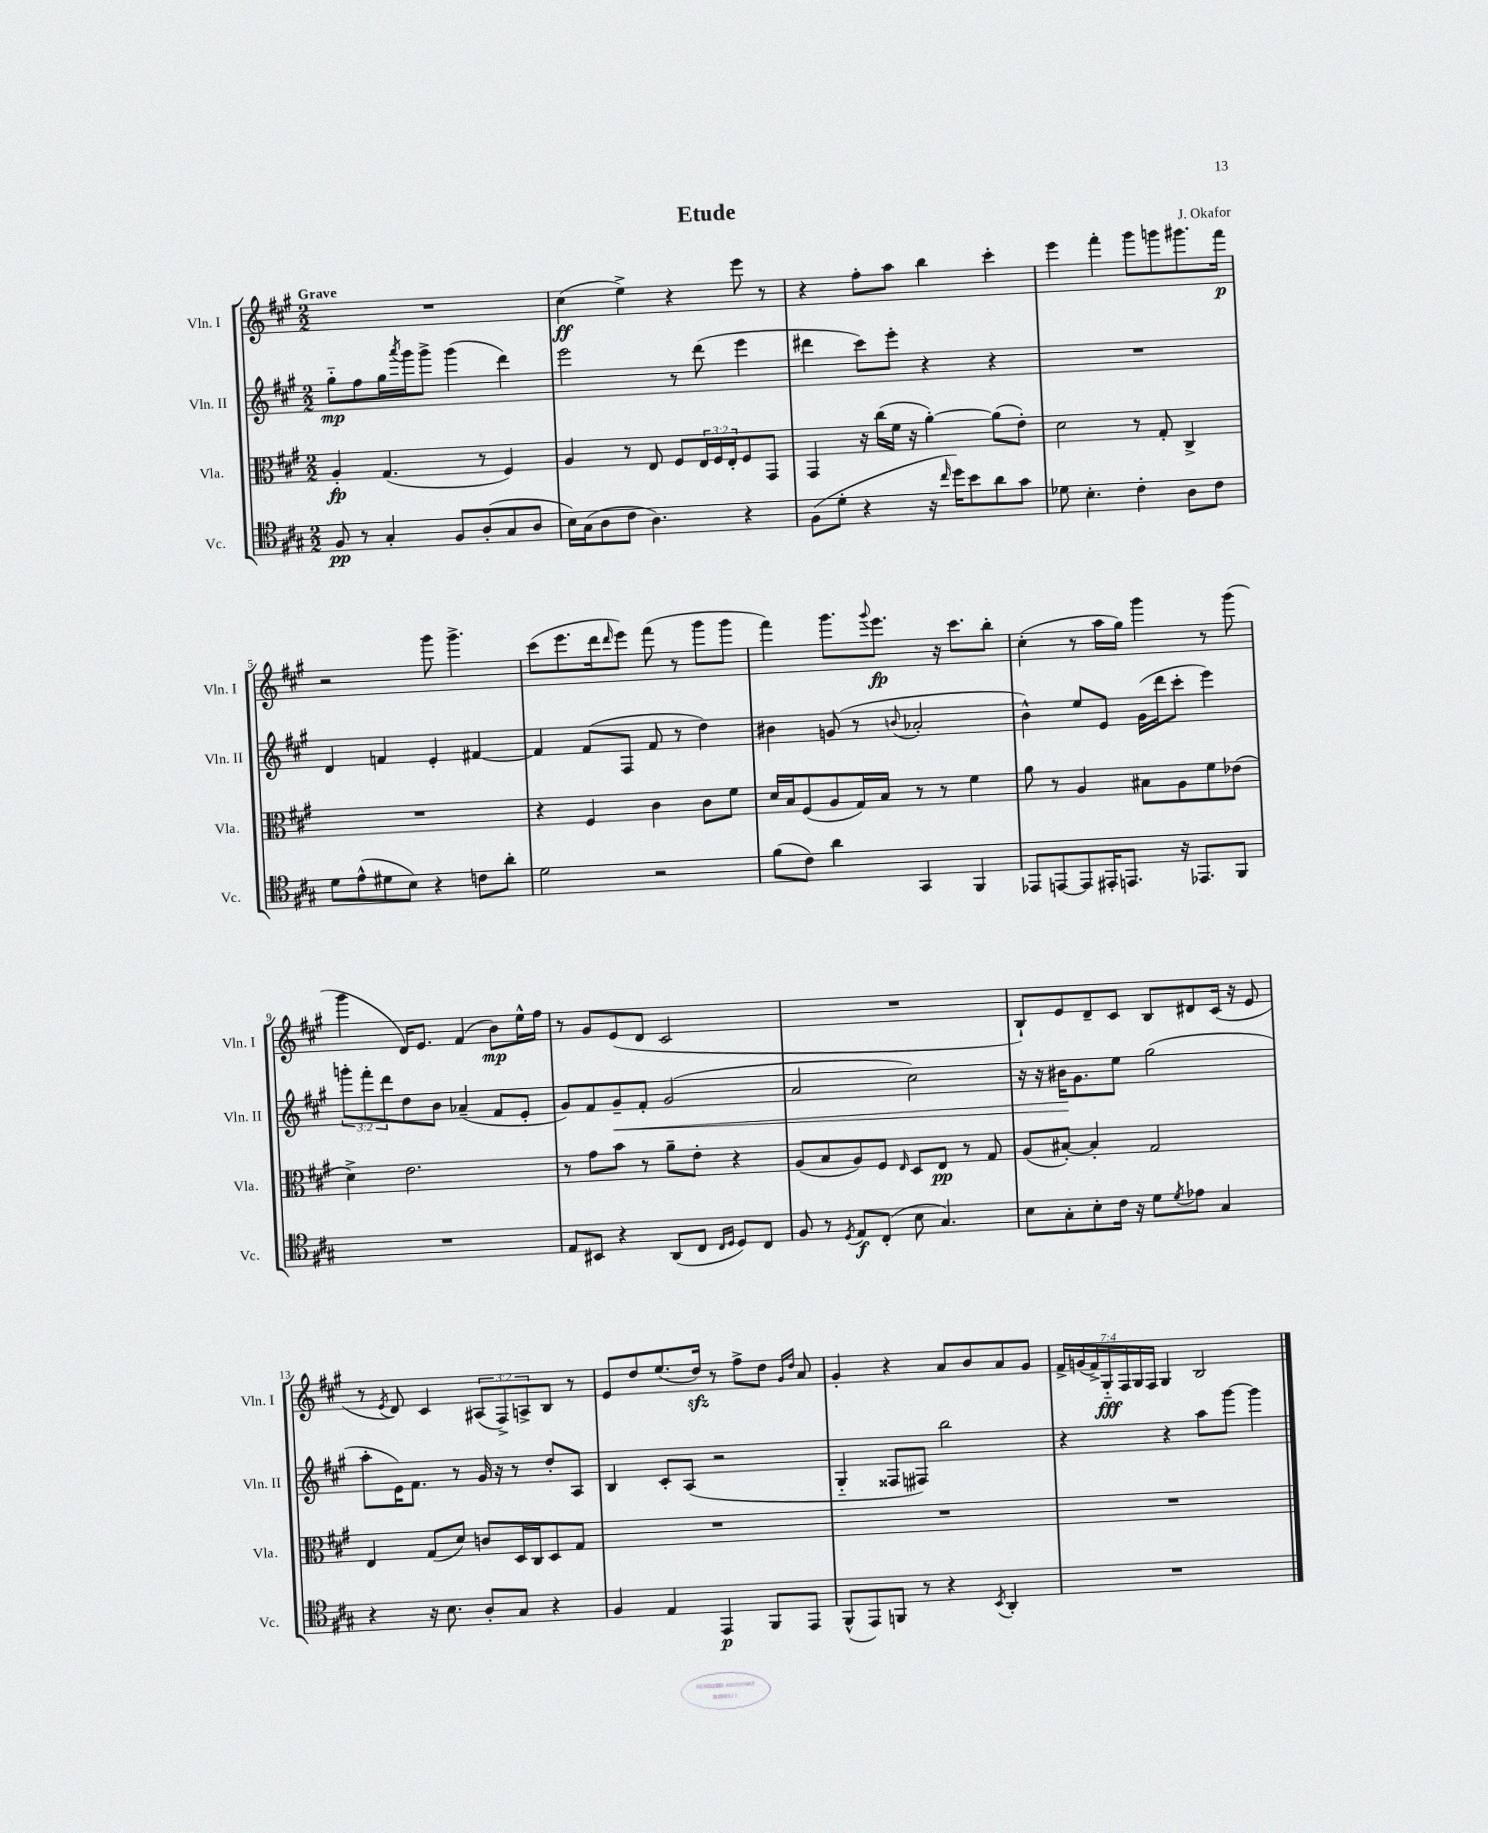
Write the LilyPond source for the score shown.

\header { title = "Etude" composer = "J. Okafor" }
<<
\new StaffGroup <<
\new Staff = "s0" \with { instrumentName = "Vln. I" shortInstrumentName = "Vln. I" } {
    \clef treble \key a \major \numericTimeSignature \time 2/2 \override Staff.TupletNumber.text = #tuplet-number::calc-fraction-text \tempo "Grave"
    R1 |
    cis''4\ff( e''4->) r4 e'''8 r8 |
    r4 fis''8-. a''8 b''4 cis'''4-. |
    e'''4 fis'''4-. gis'''8 g'''8 gis'''8. fis'''16\p |
    r2 gis'''8 gis'''4.-> |
    cis'''8( e'''8. d'''16 \grace { d'''16 } e'''8) fis'''8( r8 gis'''8 gis'''8 |
    fis'''4) gis'''8. \appoggiatura { gis'''8 } e'''8.\fp r16 cis'''8. b''8-. |
    cis''4-.( r8 a''16 gis''16) gis'''4 r8 gis'''8( |
    gis'''4 d'16) e'8. fis'4( b'8\mp) e''16-^ fis''16 |
    r8 gis'8 e'8( d'8 cis'2 |
    R1 |
    b8-!) e'8 d'8-- cis'8 b8 dis'8 cis'16( r16 e'8 |
    r8 \acciaccatura { e'8 } d'8) cis'4 \tuplet 3/2 { ais8( fis8->) a8-> } b8 r8 |
    e'8 d''8 e''8.( d''16\sfz) r8 fis''8-> d''8 \grace { gis'16 d''16 } a'8 |
    gis'4-. r4 a'8 b'8 a'8 gis'8 |
    \tuplet 7/4 { fis'16-> g'16( fis'16->) gis16-_\fff fis16 gis16 fis16 } gis4 b2 \bar "|." |
}
\new Staff = "s1" \with { instrumentName = "Vln. II" shortInstrumentName = "Vln. II" } {
    \clef treble \key a \major \numericTimeSignature \time 2/2 \override Staff.TupletNumber.text = #tuplet-number::calc-fraction-text
    gis''8-_\mp fis''8 gis''16 \acciaccatura { a'''8 } gis'''16 gis'''8-> gis'''4( d'''4) |
    e'''2 r8 d'''8( e'''4 |
    dis'''4 cis'''8) e'''8-. r4 r4 |
    R1 |
    d'4 f'4 e'4-. fis'4~ |
    fis'4 fis'8( fis8 fis'8 r8 d''4) |
    bis'4 g'8( r8 \appoggiatura { b'8 } aes'2-. |
    b'4-^) e''8 e'8 gis'16( d'''16 cis'''8-. e'''4) |
    \tuplet 3/2 { g'''8-. fis'''8-. d'''8 } d''8 b'8 aes'4--( fis'8 e'8-. |
    gis'8) fis'8 gis'8--\< fis'8-. gis'2( |
    a'2 cis''2) |
    r16 r16 bis'16\! gis'8. e''8 gis''2( |
    a''8-. e'16) fis'8. r8 gis'16 r16 r8 d''8-. a8 |
    b4 cis'8-. a8( r2 |
    gis4-_ fisis8 fis8) b''2 |
    r4 r4 a''8 gis'''8~ gis'''4 \bar "|." |
}
\new Staff = "s2" \with { instrumentName = "Vla." shortInstrumentName = "Vla." } {
    \clef alto \key a \major \numericTimeSignature \time 2/2 \override Staff.TupletNumber.text = #tuplet-number::calc-fraction-text
    a4-.\fp gis4.( r8 fis4) |
    a4 r8 e8 fis8 \tuplet 3/2 { e16 fis16 e16-. } fis8 gis,8 |
    gis,4 r16 cis''16( fis'16 r16 a'4~-.) a'8( e'8-.) |
    d'2 r8 gis8-. cis4-> |
    R1 |
    r4 fis4 cis'4 cis'8 fis'8 |
    d'16 b16 fis8( a8 gis16) b16 r8 r8 fis'4 |
    a'8 r8 a4 bis8 a8 fis'8 ees'8( |
    d'4->) e'2. |
    r8 gis'8 b'8 r8 a'8-- e'8-. r4 |
    a8( b8 a8) fis8 \grace { e16 } d8 e8\pp r8 gis8 |
    a8( bis8~-.) bis4-. gis2 |
    e4 gis8( d'8) c'8 d16 cis16 d8 gis8 |
    R1 |
    R1 |
    R1 \bar "|." |
}
\new Staff = "s3" \with { instrumentName = "Vc." shortInstrumentName = "Vc." } {
    \clef tenor \key a \major \numericTimeSignature \time 2/2
    fis8\pp r8 gis4-. fis8 a8-.( gis8 a8 |
    b16) gis16( a8 cis'8 a4.) r4 |
    fis8( d'8-. r4 r16 \grace { cis''16 } d''16) b'8 a'8 gis'8 |
    des'8 b4.-. cis'4-. a8 cis'8 |
    d'8 e'8-^( dis'8 b8) r4 c'8 a'8-. |
    d'2 r2 |
    fis'8( cis'8) a'4 gis,4 fis,4 |
    ees,8 e,8~ e,8 eis,16-. e,8. r16 ees,8. fis,8 |
    R1 |
    e8 bis,8 r4 a,8( cis8 \grace { cis16 d16 } d8) cis8 |
    fis8 r8 \acciaccatura { d8 } e8\f cis8-.( b8 gis4.) |
    b8 gis8-. b8-. cis'16 r16 d'8 \acciaccatura { d'8 } ees'8 gis4 |
    r4 r16 b8. a8-. gis8 r4 |
    fis4 e4 e,4\p fis,8 e,8 |
    fis,8-^( e,8) f,8 r8 r4 \acciaccatura { b,8 } a,4-. |
    R1 \bar "|." |
}
>>
>>
